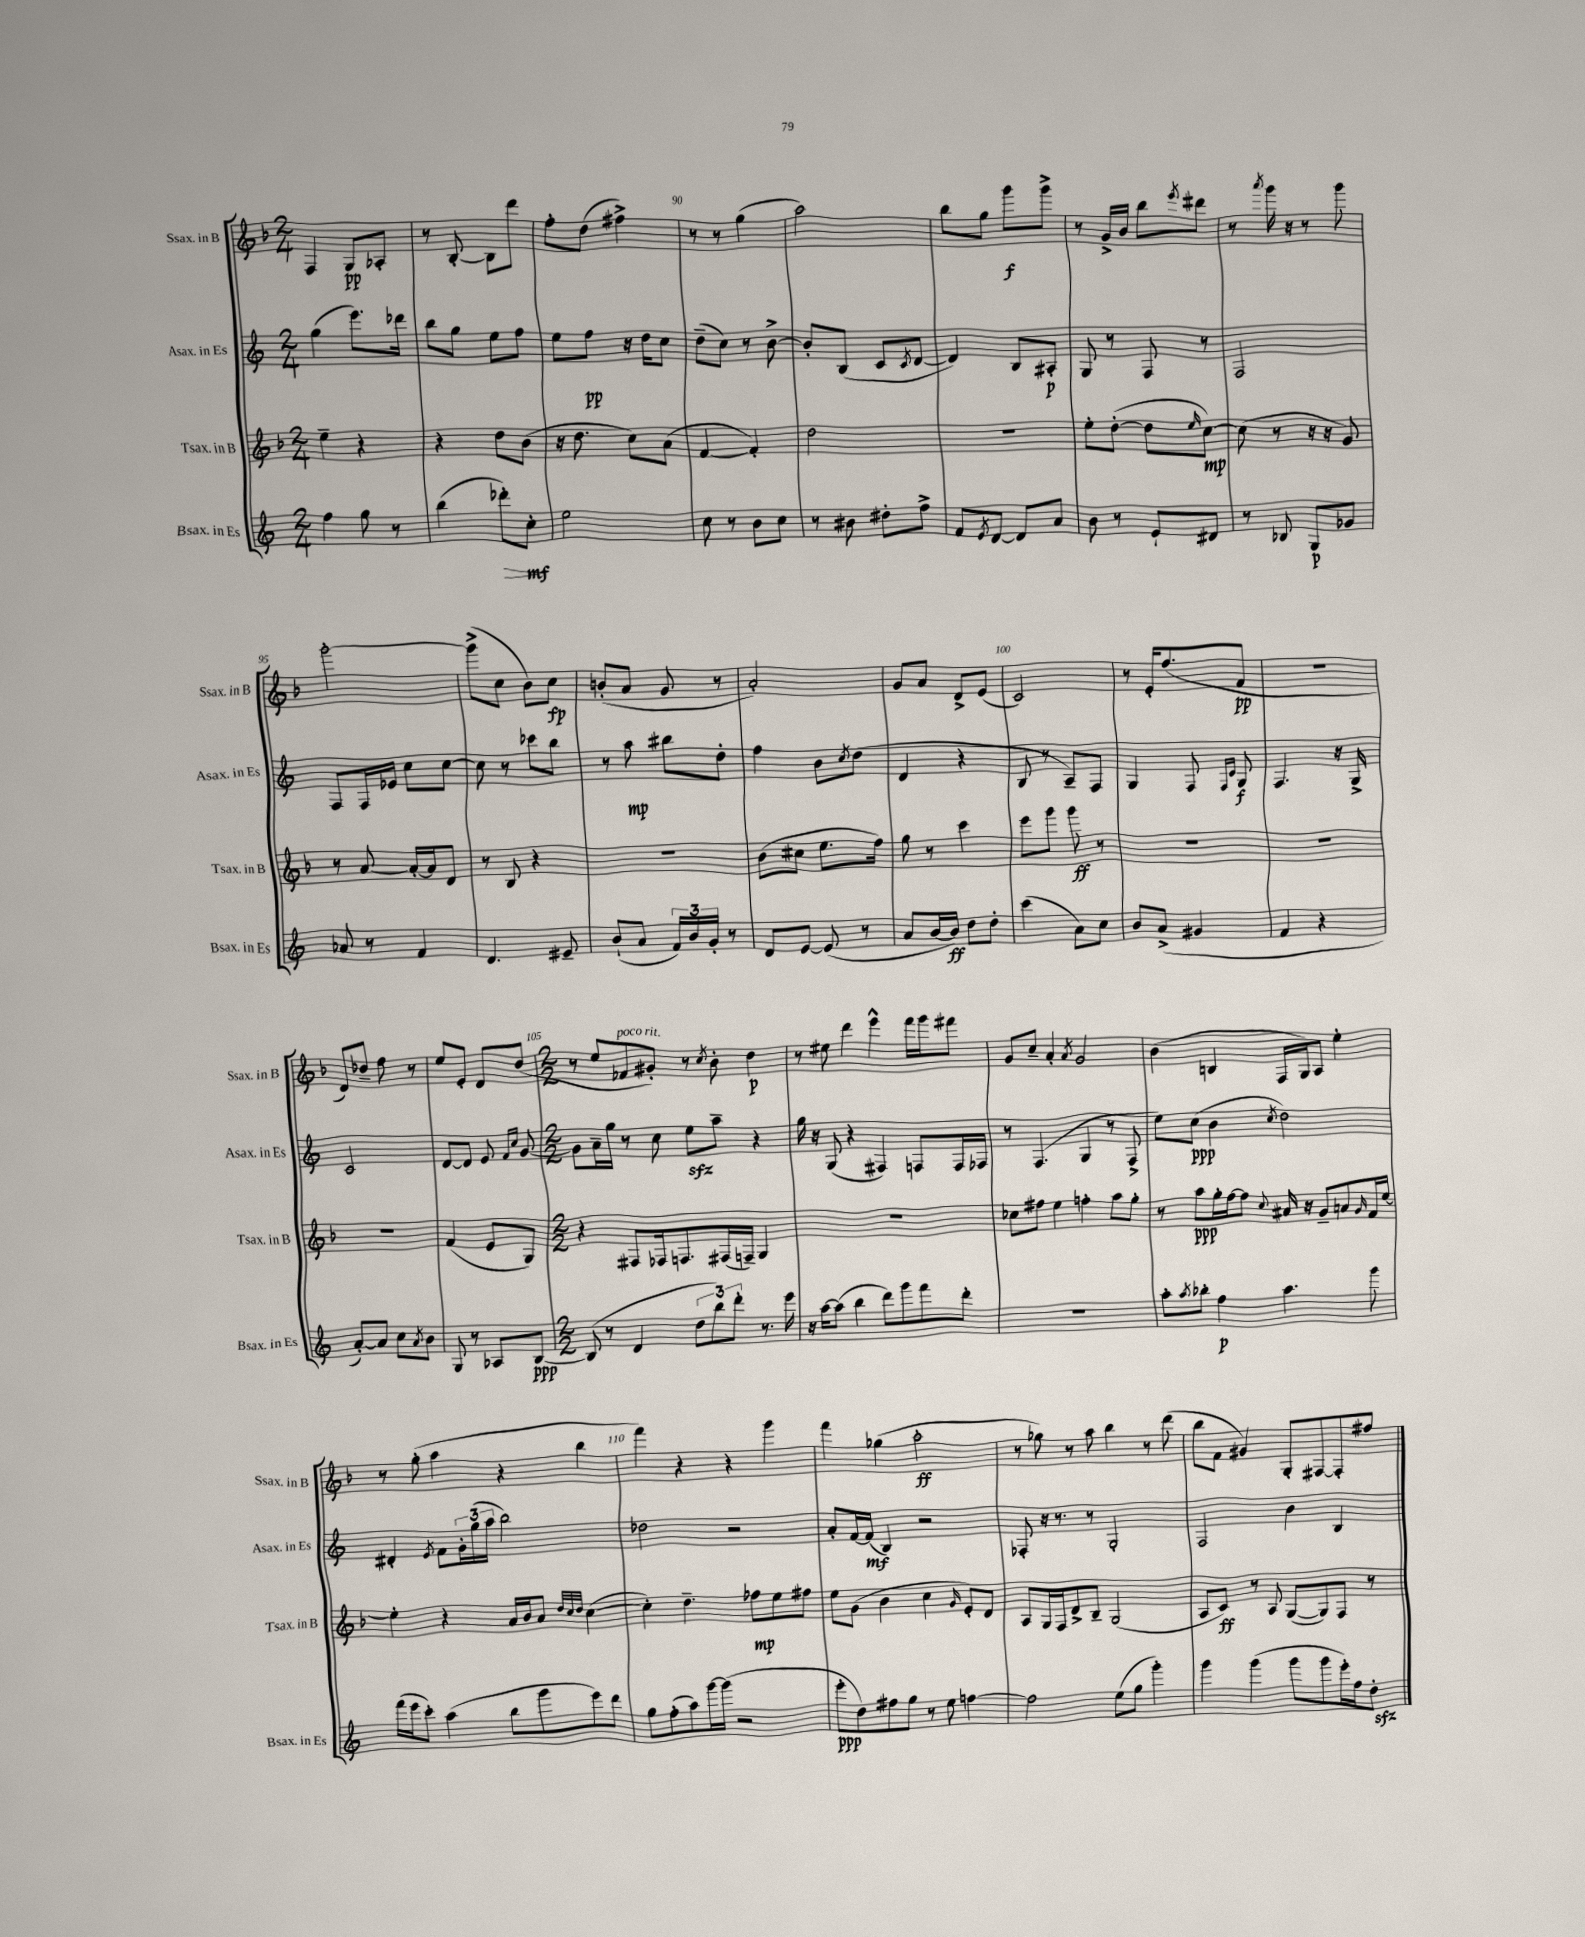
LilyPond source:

<<
\new StaffGroup <<
\new Staff = "s0" \with { instrumentName = "Ssax. in B" shortInstrumentName = "Ssax. in B" } {
    \clef treble \key f \major \numericTimeSignature \time 2/4
    f4 g8\pp aes8-. |
    r8 bes8~-. bes8 d'''8 |
    f''8-. d''8( fis''4->) |
    r8 r8 g''4( |
    a''2) |
    bes''8 g''8 g'''8\f g'''8-> |
    r8 g'16-> bes'16 bes''8 \acciaccatura { e'''8 } dis'''8 |
    r8 \acciaccatura { a'''8 } g'''16 r16 r8 g'''8 |
    g'''2~-. |
    g'''8->( c''8 bes'8) c''8\fp |
    b'8-.( a'8 g'8 r8 |
    a'2-.) |
    g'8 a'8 d'8-> e'8( |
    c'2) |
    r8 e'16-. f''8.( f'8\pp |
    R2 |
    d'8) des''8-- f''8 r8 |
    e''8 e'8-. d'8 d''8( |
    \numericTimeSignature \time 2/2 r8 e''8 fes'8^\markup { \italic "poco rit." } gis'8-.) r8 \acciaccatura { c''8 } bes'8-. d''4\p |
    r8 eis''8 d'''4 e'''4-^ f'''16 g'''16 fis'''8 |
    g'8 c''8-- a'4-. \acciaccatura { a'8 } g'2 |
    bes'4( b4 f16 g16) a8 e''4-. |
    r8 g''8-.( a''4 r4 bes''4 |
    f'''4) r4 r4 g'''4 |
    f'''4 ges''4( a''2-.\ff |
    r8 ges''8) r8 a''8 bes''4 r8 d'''8( |
    bes''8 f'8 gis'4) g8-. fis8~ fis8-. fis''8 \bar "|." |
}
\new Staff = "s1" \with { instrumentName = "Asax. in Es" shortInstrumentName = "Asax. in Es" } {
    \clef treble \key c \major \numericTimeSignature \time 2/4
    g''4( e'''8.) des'''16 |
    b''8 g''8 e''8 f''8 |
    e''8 f''8\pp r16 d''16 c''8 |
    d''8--( c''8) r8 b'8~-> |
    b'8-. b8( c'8 \acciaccatura { c'8 } d'8~ |
    d'4) b8 ais8-.\p |
    g8 r8 f8 r8 |
    f2 |
    f8 f16 ees'16 c''8 c''8~ |
    c''8 r8 ces'''8 b''8 |
    r8 a''8\mp bis''8 d''8-. |
    f''4 b'8 \acciaccatura { c''8 } d''8( |
    d'4 r4 |
    b8 r8 a8--) f8 |
    g4 f8 \grace { f16 c'16 } g8\f |
    f4. r16 g16-> |
    c'2 |
    d'8~ d'8 e'8 \grace { f'16 c''16 } g'8~ |
    \numericTimeSignature \time 2/2 g'8 a'16-- g''16 r8 c''8 e''8\sfz a''8-- r4 |
    g''16 r16 g8( r4 fis4) f8 f16 fes16 |
    r8 f4.( g4 r8 f8-> |
    e''8) c''8\ppp( b'4 \acciaccatura { c''8 } d''2) |
    dis'4-. \acciaccatura { e'8 } f'8 \tuplet 3/2 { g'16-. g''16( a''16 } b''2) |
    des''2 r2 |
    a'8-. f'16~ f'16\mf( b4) r2 |
    fes8-. r16 r8. r8 g2-. |
    f2 b'4 b4 \bar "|." |
}
\new Staff = "s2" \with { instrumentName = "Tsax. in B" shortInstrumentName = "Tsax. in B" } {
    \clef treble \key f \major \numericTimeSignature \time 2/4
    e''4-- r4 |
    r4 d''8 bes'8( |
    r16 d''8. c''8) a'8( |
    f'4~ f'4-.) |
    d''2 |
    r2 |
    e''8-. d''8~-.( d''8 \grace { e''16 } c''8~\mp) |
    c''8( r8 r16 r16 g'8) |
    r8 a'8~ a'16~-. a'16 d'8 |
    r8 bes8 r4 |
    R2 |
    bes'8( cis''8 e''8. f''16) |
    g''8 r8 c'''4 |
    e'''8 g'''8 g'''8\ff r8 |
    R2 |
    R2 |
    R2 |
    f'4( e'8 g8) |
    \numericTimeSignature \time 2/2 r4 fis8 fes16 f8. fis16( f16--) g4 |
    R1 |
    ces''8 fis''8 e''4 f''4-. a''8 g''8-. |
    r8 a''8\ppp g''16-. f''16~ f''8 \appoggiatura { c''8 } ais'16 r16 g'8-- a'8 \grace { g'16 } f'16 e''16~ |
    e''4-. r4 a'16 bes'16 a'8 \grace { d''32 c''32 d''32 } c''4~( |
    c''4-.) d''4.-- fes''8\mp e''8 fis''8 |
    e''8 g'8( bes'4 c''4 \grace { g'16 } e'8-.) d'8 |
    a8 g16 f16 d'8-> bes8-- g2( |
    a8 c'8\ff) r8 a8 g8~( g8) f8 r8 \bar "|." |
}
\new Staff = "s3" \with { instrumentName = "Bsax. in Es" shortInstrumentName = "Bsax. in Es" } {
    \clef treble \key c \major \numericTimeSignature \time 2/4
    f''4 g''8 r8 |
    b''4( des'''8-.\>) c''8-.\mf\! |
    e''2 |
    c''8 r8 b'8 c''8 |
    r8 bis'8 dis''8-. f''8-> |
    f'8 \acciaccatura { e'8 } d'8~ d'8 a'8 |
    b'8 r8 e'8-! dis'8 |
    r8 bes8 g8\p ges'8 |
    aes'8 r8 f'4 |
    d'4. eis'8-- |
    b'8-!( a'8 \tuplet 3/2 { f'16) b'16 g'16-. } r8 |
    d'8 e'8~ e'8( r8 |
    a'8 b'16~ b'16\ff) d''8 d''8-. |
    c'''4( a'8) c''8 |
    b'8 a'8->( gis'4 |
    f'4 r4 |
    a'8~-.) a'8 c''8 \acciaccatura { a'8 } b'8 |
    g8 r8 aes8 b8~\ppp |
    \numericTimeSignature \time 2/2 b8( r8 d'4 \tuplet 3/2 { d''8 b''8) d'''8-. } r8. e'''16 |
    r16 a''16~ a''8( b''4 d'''8) g'''8 f'''8 d'''8-. |
    R1 |
    a''8-. \acciaccatura { a''8 } bes''8-. f''4\p a''4. g'''8 |
    f'''16( e'''16 c'''8-.) a''4( b''8 g'''8 e'''8) d'''8 |
    g''8 f''8-.( a''8) g'''16~ g'''16( r2 |
    e'''8-.\ppp d''8) fis''8 g''8 r8 e''8 f''4~ |
    f''2 e''8( g''8 g'''4-.) |
    g'''4 g'''4( g'''8 g'''8 e'''16-.) f''16 d''8-.\sfz \bar "|." |
}
>>
>>
\layout { \context { \Score currentBarNumber = #87 \override BarNumber.break-visibility = ##(#f #t #t) barNumberVisibility = #(every-nth-bar-number-visible 5) } }
